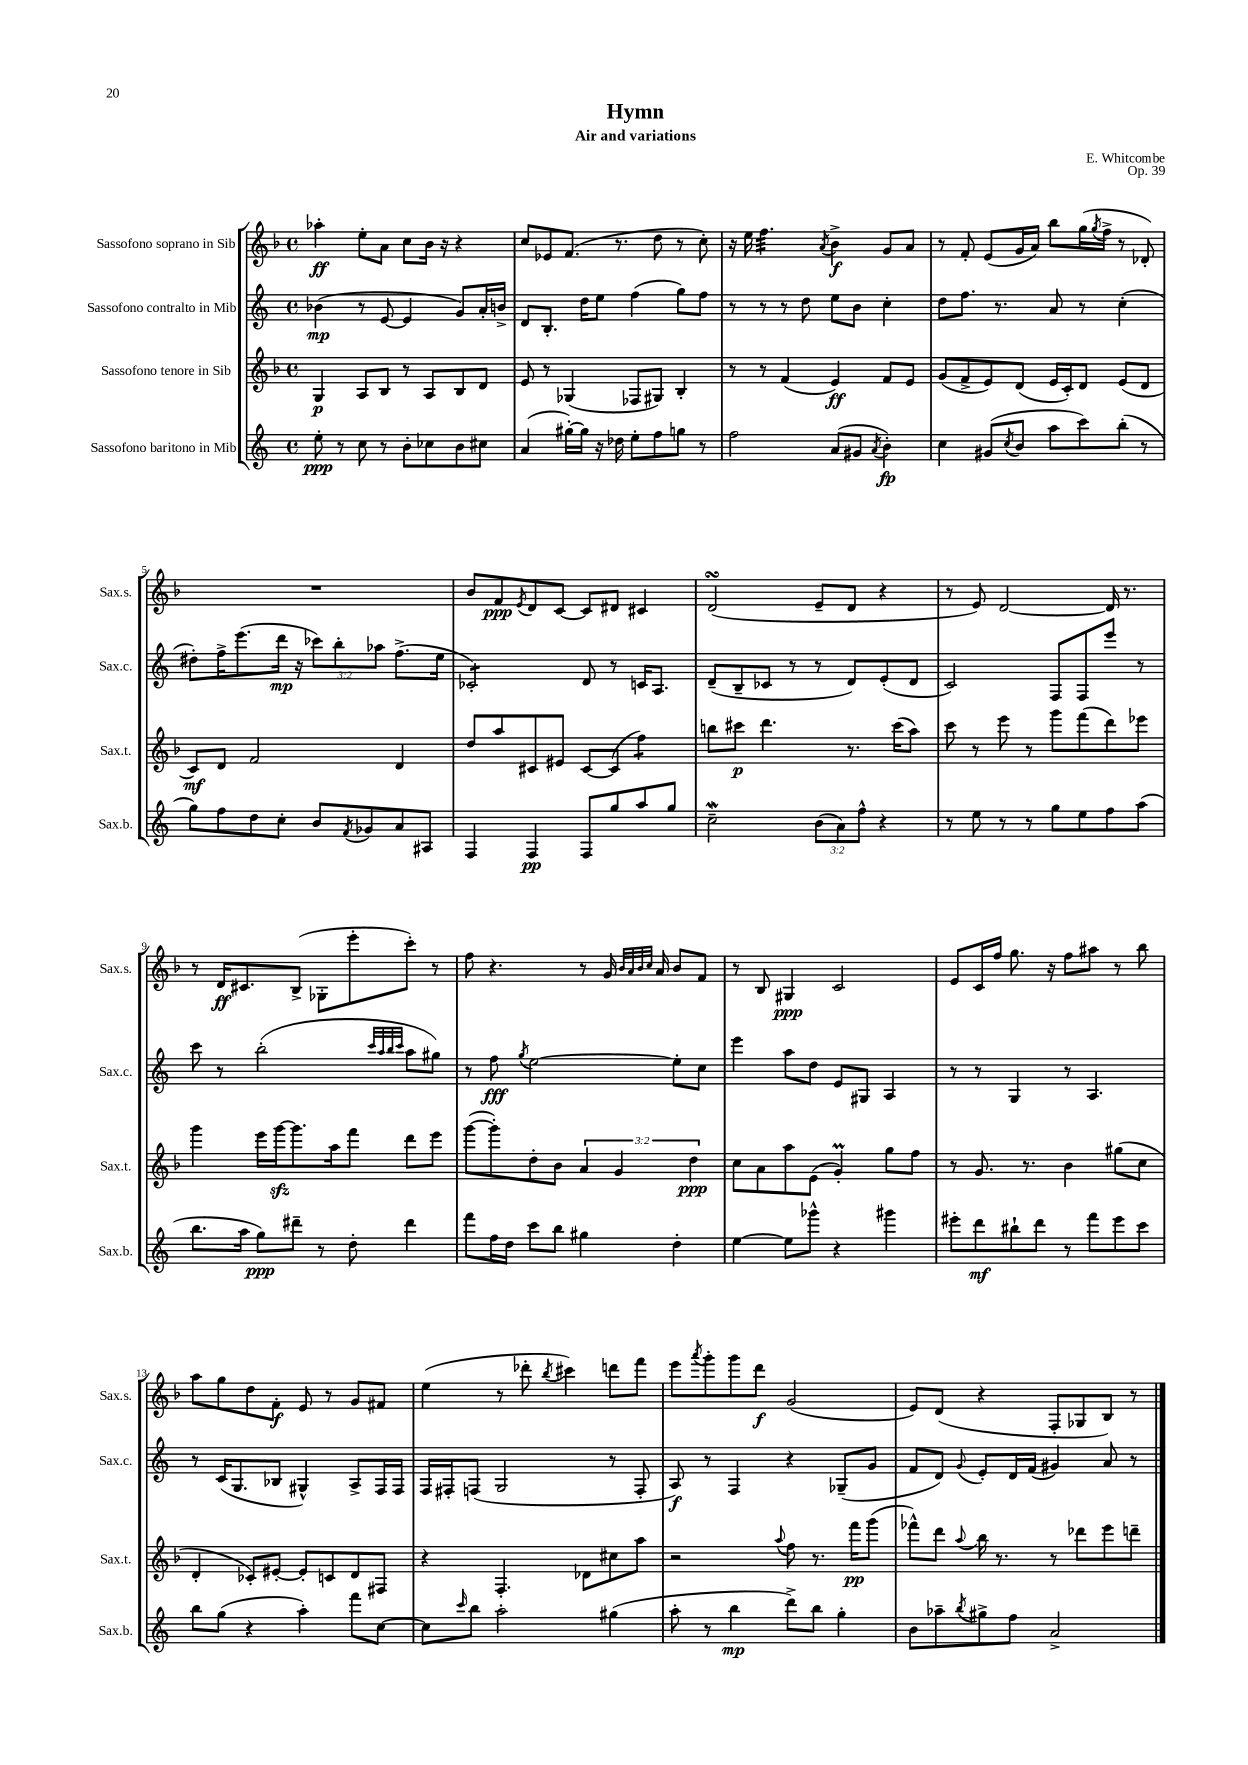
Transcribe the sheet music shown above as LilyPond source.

\header { title = "Hymn" composer = "E. Whitcombe" subtitle = "Air and variations" opus = "Op. 39" }
<<
\new StaffGroup <<
\new Staff = "s0" \with { instrumentName = "Sassofono soprano in Sib" shortInstrumentName = "Sax.s." } {
    \clef treble \key f \major \defaultTimeSignature \time 4/4
    aes''4-.\ff e''8-. a'8 c''8 bes'16 r16 r4 |
    c''8 ees'8 f'8.( r8. d''8 r8 c''8-.) |
    r16 e''16 f''4.:32 \acciaccatura { a'8 } bes'4->\f g'8 a'8 |
    r8 f'8-. e'8( g'16 a'16) bes''8 g''16( \acciaccatura { g''8 } f''16-> r8 des'8-.) |
    R1 |
    bes'8 f'8\ppp \acciaccatura { e'8 } d'8 c'8~ c'8 dis'8 cis'4 |
    d'2\turn( e'8-- d'8 r4 |
    r8 e'8) d'2~ d'16 r8. |
    r8 d'16\ff cis'8. bes8->( ges8-. e'''8-. c'''8-.) r8 |
    f''8 r4. r8 g'16 \grace { bes'32 a'32 bes'32 c''32 } a'16 bes'8 f'8 |
    r8 bes8 gis4\ppp c'2 |
    e'8 c'16 f''16 g''8. r16 f''8 ais''8 r8 bes''8 |
    a''8 g''8 d''8 f'8-.\f e'8 r8 g'8 fis'8 |
    e''4( r8 des'''8-. \acciaccatura { bes''8 } cis'''4) d'''8 f'''8 |
    e'''8 \acciaccatura { a'''8 } g'''8-. g'''8 d'''8\f g'2( |
    e'8) d'8( r4 f8-. ges8 bes8) r8 \bar "|." |
}
\new Staff = "s1" \with { instrumentName = "Sassofono contralto in Mib" shortInstrumentName = "Sax.c." } {
    \clef treble \key c \major \defaultTimeSignature \time 4/4 \override Staff.TupletNumber.text = #tuplet-number::calc-fraction-text
    bes'4\mp( r8 e'8~ e'4 g'8) a'16-. b'16-> |
    d'8 b8.-. d''16 e''8 f''4( g''8) f''8 |
    r8 r8 r8 d''8 e''8 b'8 c''4-. |
    d''8 f''8. r8. a'8 r8 c''4-.( |
    dis''8-.) f''16-> e'''8.( d'''16\mp r16 \tuplet 3/2 { ces'''8) b''8-. aes''8 } f''8.->( e''16 |
    ces'2:8-.) d'8 r8 c'16 a8. |
    d'8--( b8-- ces'8 r8 r8 d'8) e'8-.( d'8 |
    c'2) f8 f8 e'''8 r8 |
    c'''8 r8 b''2-.( \grace { c'''32 a''32 b''32 c'''32 } a''8 gis''8) |
    r8 f''8\fff \acciaccatura { g''8 } e''2~ e''8-. c''8 |
    e'''4 a''8 d''8 e'8 gis8 a4 |
    r8 r8 g4 r8 a4. |
    r8 c'16( g8. bes8 gis4-^) a8-> f16 f16 |
    f16 fis16-. f8( g2 r8 f8-. |
    a8\f) r8 f4 r4 ges8--( g'8 |
    f'8 d'8) \appoggiatura { g'8 } e'8-. d'16 f'16( gis'4) a'8 r8 \bar "|." |
}
\new Staff = "s2" \with { instrumentName = "Sassofono tenore in Sib" shortInstrumentName = "Sax.t." } {
    \clef treble \key f \major \defaultTimeSignature \time 4/4 \override Staff.TupletNumber.text = #tuplet-number::calc-fraction-text
    g4\p a8 bes8 r8 a8 bes8 d'8 |
    e'8 r8 ges4( fes8 gis8) bes4-. |
    r8 r8 f'4( e'4\ff) f'8 e'8 |
    g'8( f'8-> e'8) d'8( e'16 c'16-.) d'8 e'8( d'8 |
    c'8\mf) d'8 f'2 d'4 |
    d''8 a''8 cis'8 eis'8 cis'8~ cis'8( f''4:8) |
    b''8 cis'''8\p d'''4. r8. cis'''16( a''8) |
    c'''8 r8 e'''8 r8 g'''8 f'''8( d'''8) ees'''8 |
    g'''4 e'''16 g'''16~\sfz g'''8. a''16 f'''8 d'''8 e'''8 |
    g'''8~( g'''8-.) d''8-. bes'8 \tuplet 3/2 { a'4 g'4 d''4\ppp } |
    c''8 a'8 a''8 e'8( g'4-.\prall) g''8 f''8 |
    r8 g'8. r8. bes'4 gis''8( c''8 |
    d'4-. ces'8-.) eis'8~-. eis'8-. c'8 d'8 fis8 |
    r4 f4.-. des'8 cis''8 a''8 |
    r2 \appoggiatura { a''8 } f''8 r8. f'''16\pp g'''8( |
    fes'''8-^) d'''8 \appoggiatura { a''8 } bes''16 r8. r8 des'''8 e'''8 d'''8-- \bar "|." |
}
\new Staff = "s3" \with { instrumentName = "Sassofono baritono in Mib" shortInstrumentName = "Sax.b." } {
    \clef treble \key c \major \defaultTimeSignature \time 4/4 \override Staff.TupletNumber.text = #tuplet-number::calc-fraction-text
    e''8-.\ppp r8 c''8 r8 b'8-. ces''8 b'8 cis''8 |
    a'4( gis''16~-.) gis''16 r16 des''16 e''8-. f''8 g''8 r8 |
    f''2 a'8( gis'8 \acciaccatura { a'8 } b'4-.\fp) |
    c''4 gis'8( \acciaccatura { c''8 } b'8 a''8 c'''8) b''8-.( r8 |
    g''8) f''8 d''8 c''8-. b'8 \acciaccatura { f'8 } ges'8 a'8 ais8 |
    f4 f4\pp f8 g''8 a''8 g''8 |
    c''2--\mordent \tuplet 3/2 { b'8( a'8) f''8-^ } r4 |
    r8 e''8 r8 r8 g''8 e''8 f''8 a''8( |
    b''8. a''16 g''8\ppp) dis'''8-- r8 d''8-. dis'''4 |
    f'''8 f''16 d''16 c'''8 b''8 gis''4 d''4-. |
    e''4~ e''8 ges'''8-^ r4 gis'''4 |
    eis'''8-. d'''8\mf bis''8-! d'''8 r8 f'''8 eis'''8 c'''8 |
    b''8 g''8( r4 a''4-.) f'''8 c''8~ |
    c''8 \grace { c'''16 } b''8 a''2-. gis''4( |
    a''8-. r8 b''4\mp d'''8->) b''8 g''4-. |
    b'8 aes''8-- \acciaccatura { b''8 } gis''8-> f''8 a'2-> \bar "|." |
}
>>
>>
